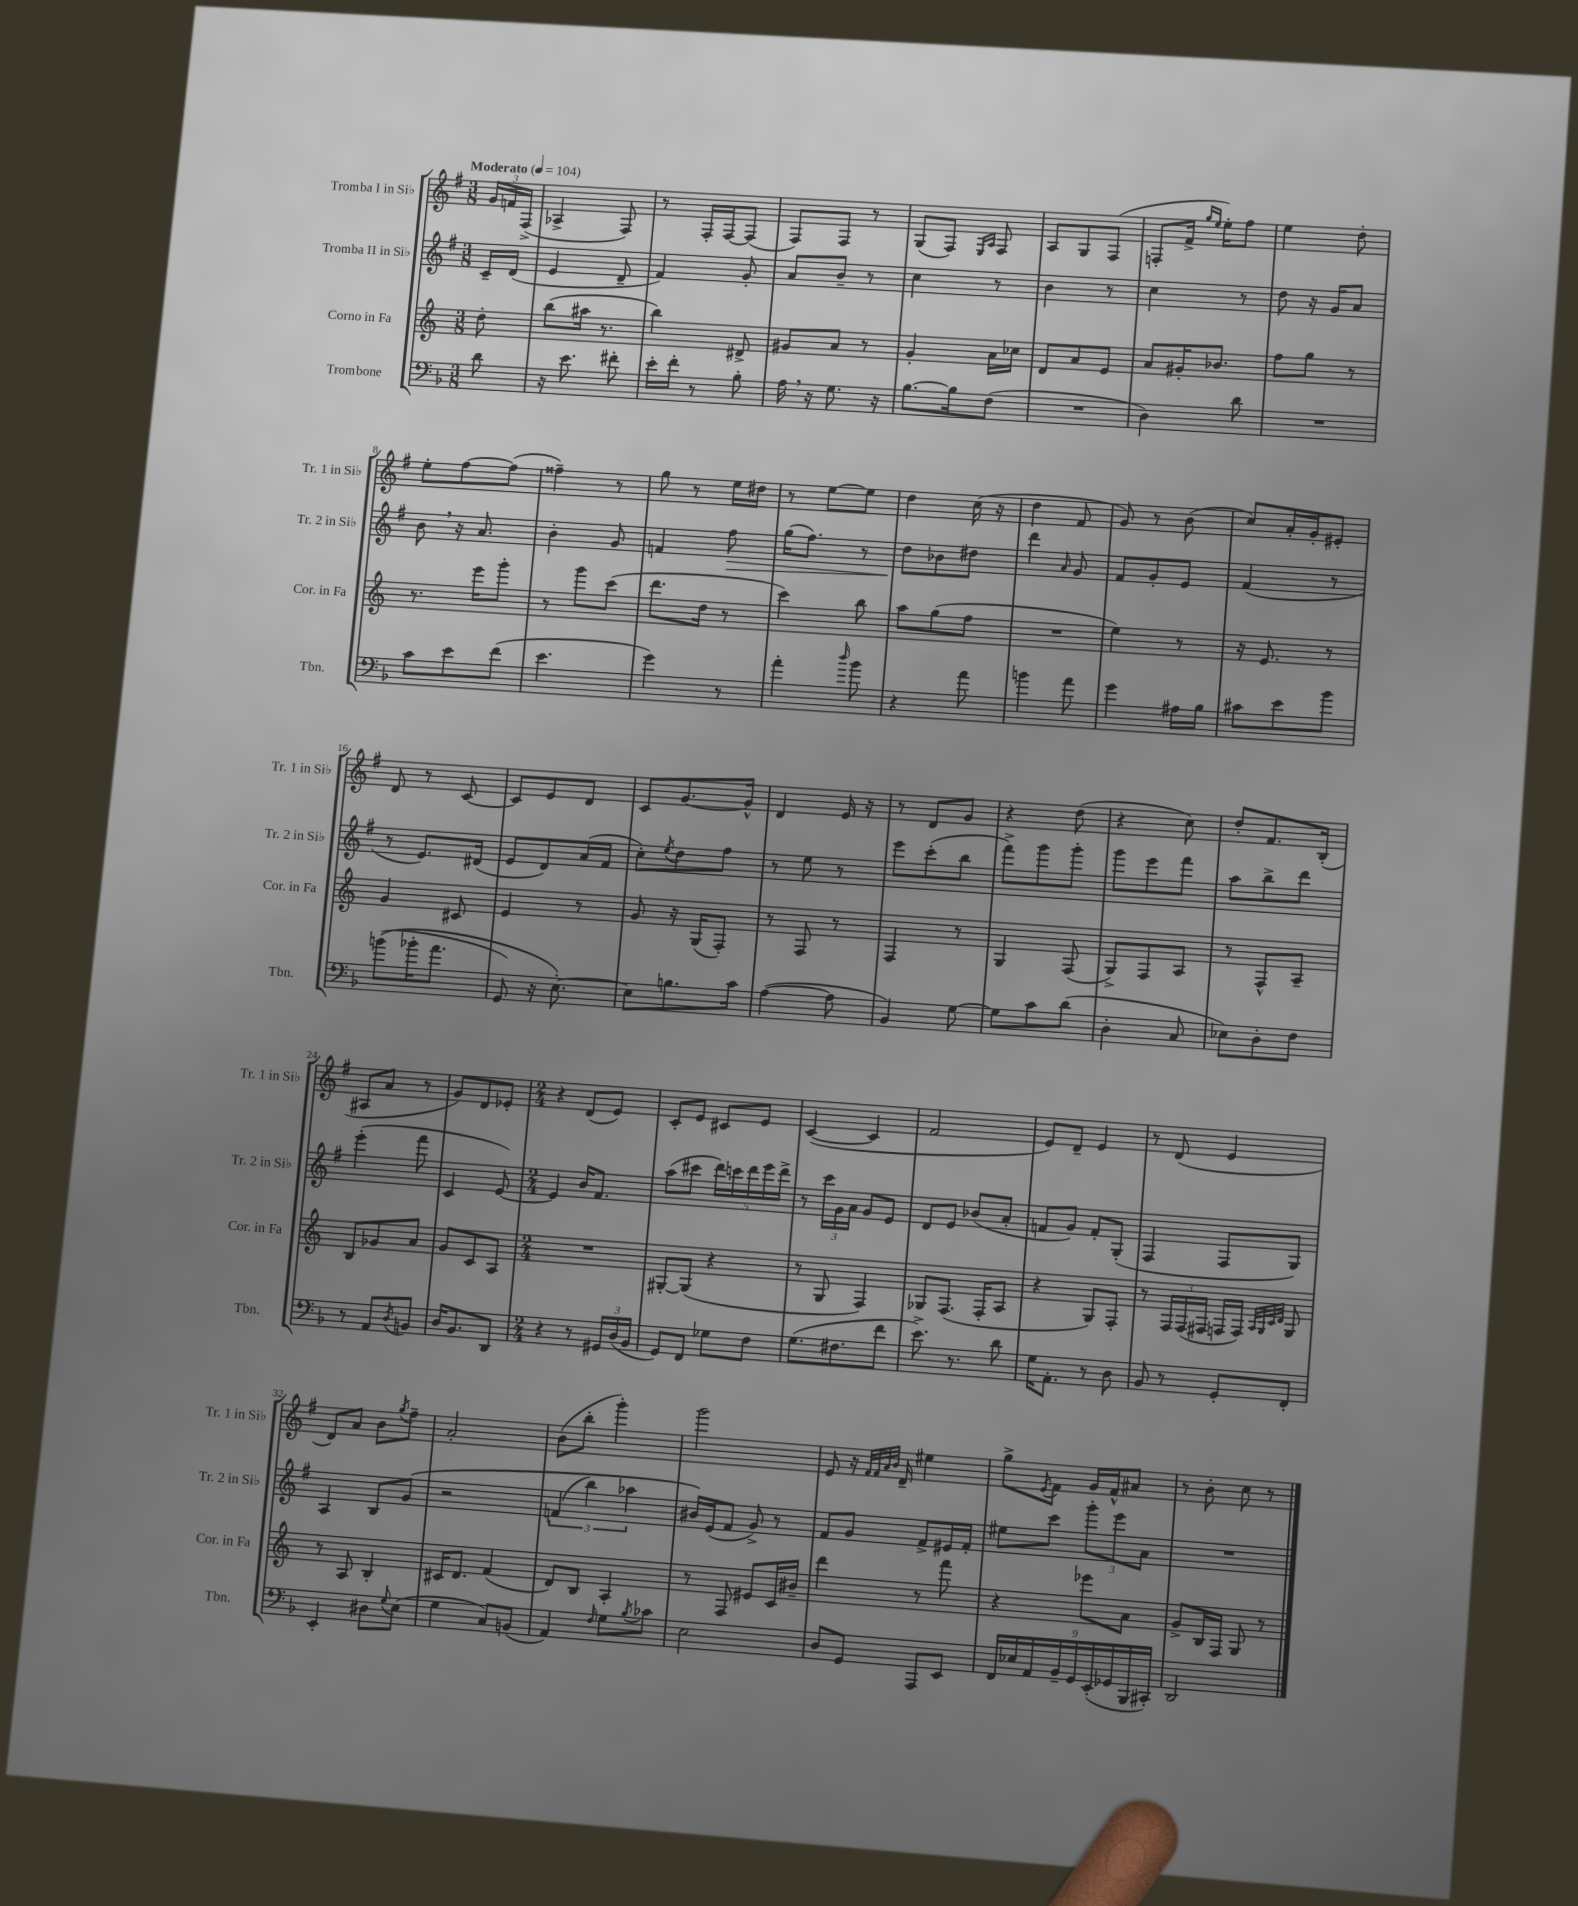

**kern	**kern	**kern	**dynam	**kern
*part4	*part3	*part2	*part2	*part1
*staff4	*staff3	*staff2	*staff2	*staff1
*I"Trombone	*I"Corno in Fa	*I"Tromba II in Si♭	*	*I"Tromba I in Si♭
*I'Tbn.	*I'Cor. in Fa	*I'Tr. 2 in Si♭	*	*I'Tr. 1 in Si♭
*clefF4	*clefG2	*clefG2	*	*clefG2
*k[b-]	*k[]	*k[f#]	*	*k[f#]
*M3/8	*M3/8	*M3/8	*	*M3/8
*MM104	*MM104	*MM104	*	*MM104
=	=	=	=	=
!	!	!	!	!LO:TX:a:B:t=Moderato
8d\	8dd'\	16c~/LL	.	24g/LL
.	.	.	.	24fn/
.	.	(16d/JJ	.	.
.	.	.	.	(24F#^/JJ
=1	=1	=1	=1	=1
16r	(8bb\L	4e/	.	4A-X^/
8.e\	.	.	.	.
.	16aa#X\Jk	.	.	.
.	8.r	.	.	.
8f#X'\	.	8d~/	.	8F#/)
=2	=2	=2	=2	=2
16e'\LL	4bb\)	4f#/)	.	8r
16f'\JJ	.	.	.	.
8r	.	.	.	16F#'/LL
.	.	.	.	[16F#/J
8B-'\	8d#X^/	8g'/	.	(8F#/J]
=3	=3	=3	=3	=3
16A,\	8g#X/L	8a/L	.	8F#/L)
16r	.	.	.	.
8.G\	8a/J	8b~/J	.	8F#/J
.	8r	8r	.	8r
16r	.	.	.	.
=4	=4	=4	=4	=4
[8.B-\L	4g'/	4cc\	.	(8G/L
.	.	.	.	8F#/J)
16B-\k]	.	.	.	.
.	.	.	.	16qqE/LL
.	.	.	.	16qqA/JJ
(8F\J	16a\LL	8r	.	8F#/
.	16cc-X\JJ	.	.	.
=5	=5	=5	=5	=5
4.r	8d/L	4b\	.	8A/L
.	8a/	.	.	8G/
.	8e/J	8r	.	(8F#/J
=6	=6	=6	=6	=6
4D\)	8a/L	4cc\	.	8Fn'/L
.	16g#X'/K	.	.	16f#^/Jk
.	.	.	.	16qqgg/LL
.	.	.	.	16qqee/JJ
.	8.b-X/J	.	.	16ee'\KL)
8d\	.	8r	.	8ff#\J
=7	=7	=7	=7	=7
4.r	8ff\L	8dd\	.	4ee\
.	8gg\J	16r	.	.
.	.	16g/KL	.	.
.	8r	8a/J	.	8dd'\
!!LO:LB:g=z
=8	=8	=8	=8	=8
8c\L	8.r	8b,\	.	8ee'\L
8e\	.	16r	.	[8ff#\
.	16eee\KL	8.a/	.	.
(8f\J	8ggg'\J	.	.	(8ff#\J]
=9	=9	=9	=9	=9
4.e\	8r	4b'\	.	4ff##X~\)
.	8ggg\L	.	.	.
.	(8ccc\J	8g/	.	8r
=10	=10	=10	=10	=10
4g\)	8.ddd\L	4fn/	.	8gg\
.	.	.	.	8r
.	16dd\Jk	.	.	.
!	!	!	!LO:HP:b	!
8r	8r	8ff#\	>	16ee\LL
.	.	.	.	16dd#X\JJ
=11	=11	=11	=11	=11
4a'\	4ccc\)	(16gg\KL	.	8r
.	.	8.ff#\J)	.	.
.	.	.	.	[8ee\L
16qqdd/	.	.	.	.
8b-\	8bb\	8r	.	8ee\J]
=12	=12	=12	=12	=12
4r	8aa\L	8dd\L	.	4dd\
.	(8gg\	8b-X\	]	.
8a\	8ff\J	8dd#X\J	.	(16cc\
.	.	.	.	16r
=13	=13	=13	=13	=13
4bn\	4.r	4ddd\	.	4dd\
.	.	16qqa/	.	.
8a\	.	8g/	.	8f#/
=14	=14	=14	=14	=14
4g\	4ee\)	8f#/L	.	8g/)
.	.	8g'/	.	8r
16A#X\LL	8r	8e/J	.	(8b\
16B-\JJ	.	.	.	.
=15	=15	=15	=15	=15
8c#X\L	16r	(4f#/	.	8cc/L)
.	8.e/	.	.	.
8e\	.	.	.	16a'/L
.	.	.	.	16g'/J
8b-\J	8r	8r	.	8e#X'/J
!!LO:LB:g=z
=16	=16	=16	=16	=16
((8bn\L	4g/	8r	.	8d/
16b-X'\K	.	8.e/L)	.	8r
8.a\J	.	.	.	.
.	8c#X/	.	.	[8c/
.	.	(16d#X/Jk	.	.
=17	=17	=17	=17	=17
8GG/)	4e/	8e/L	.	8c/L]
16r	.	8d/)	.	8e/
[8.E'\)	.	.	.	.
.	8r	(16a/L	.	8d/J
.	.	16f#/JJ	.	.
=18	=18	=18	=18	=18
8E\L]	8g/	8cc'\L)	.	8c/L
.	.	8qee/	.	.
8.Bn\	16r	8dd\	.	[8.g/
.	(16G/KL	.	.	.
.	8F'/J)	8ff#\J	.	.
16c\Jk	.	.	.	16g^^/Jk]
=19	=19	=19	=19	=19
([4A\	8r	8r	.	4d/
.	8F/	8ee\	.	.
8A\]	8r	8r	.	16e/
.	.	.	.	16r
=20	=20	=20	=20	=20
4BB-/)	4F/	8eee\L	.	8r
.	.	(8ccc'\	.	8d/L
[8G\	8r	8bb\J	.	8g/J
=21	=21	=21	=21	=21
8G\L]	4G/	8fff#^\L)	.	4r
8c\	.	8ggg\	.	.
(8d\J	(8F/	8ggg'\J	.	(8dd\
=22	=22	=22	=22	=22
4D'\	8G^/L)	8ggg\L	.	4r
.	8F/	8eee\	.	.
8C/	8A/J	8fff#\J	.	8cc\)
=23	=23	=23	=23	=23
8E-X\L)	8r	8aa\L	.	8dd'/L
8D'\	8F^^/L	8bb^\	.	8.f#/
8F\J	8A~/J	8ddd\J	.	.
.	.	.	.	(16B'/Jk
!!LO:LB:g=z
=24	=24	=24	=24	=24
8r	8B/L	(4eee'\	.	8A#X/L
8AA/L	8g-X/	.	.	8a/J
8qD/	.	.	.	.
8BBn/J	8a/J	8fff#\	.	8r
=25	=25	=25	=25	=25
16D/KL	8g/L	4c/	.	8g/L)
8.BB-/	.	.	.	.
.	8c/	.	.	8d/
8DD/J	8A/J	[8e/)	.	8e-X'/J
=26	=26	=26	=26	=26
*M2/4	*M2/4	*M2/4	*	*M2/4
4r	2r	4e/]	.	4r
8r	.	16b/KL	.	(8d/L
.	.	8.f#/J	.	.
24GG#X/LL	.	.	.	8e/J)
(24D/	.	.	.	.
24BB-/JJ	.	.	.	.
=27	=27	=27	=27	=27
8GG/L)	[8G#X'/L	(8aa\L	.	8c'/L
8FF/J	(8G#/J]	8ccc#X\J	.	8e/J
8G-X\L	4r	20ddd\LL)	.	8c#X/L
.	.	20cccn\	.	.
.	.	20ddd\	.	.
8F\J	.	.	.	8e/J
.	.	20eee\	.	.
.	.	20ddd^\JJ	.	.
=28	=28	=28	=28	=28
(8.G\L	8r	8r	.	([4c/
.	8G/	24ccc\LL	.	.
.	.	24g\	.	.
8.F#X\	.	.	.	.
.	.	24a\JJ	.	.
.	4F/)	8g/L	.	4c/]
8f\J	.	8e/J	.	.
=29	=29	=29	=29	=29
8.e^\)	8G-X/L	8d/L	.	2f#/
.	(8.F/J	8e/J	.	.
8.r	.	.	.	.
.	.	(8b-X/L	.	.
.	16F'/KL	.	.	.
8d\	8A/J	8a'/J	.	.
=30	=30	=30	=30	=30
16G\KL	4r	8fn/L	.	8e/L)
8.AA'\J	.	.	.	.
.	.	8g/J)	.	8d~/J
8r	8G/L)	8f'/L	.	4e/
8D\	8F'/J	(8G'/J	.	.
=31	=31	=31	=31	=31
8BB-/	8r	4F#/	.	8r
8r	24F/LL	.	.	(8d/
.	(24F/	.	.	.
.	24F#X/JJ	.	.	.
8GG'/L	16Fn/LL	8F#/L	.	4e/
.	16F/JJ)	.	.	.
.	32qqA/LLL	.	.	.
.	32qqG/	.	.	.
.	32qqc/	.	.	.
.	32qqd/JJJ	.	.	.
8FF'/J	8G/	8G/J)	.	.
!!LO:LB:g=z
=32	=32	=32	=32	=32
4EE'/	8r	4A/	.	8d/L)
.	8A/	.	.	8a/J
8D#X\L	4B'/	8B/L	.	8b\L
8qqG/	.	.	.	8qgg/
(8E\J	.	(8g/J	.	8ff#~\J
=33	=33	=33	=33	=33
4G\	16c#X/KL	2r	.	2a'/
.	8.d/J	.	.	.
8C/L)	(4f/	.	.	.
(8BBn/J	.	.	.	.
=34	=34	=34	=34	=34
4AA/)	8d/L)	(6fn/	.	(8b\L
.	8B/J	.	.	8bb'\J
.	.	6bb\)	.	.
16qqF/	.	.	.	.
8G\L	4A'/	.	.	4ggg'\)
.	.	6aa-X\	.	.
8qB-/	.	.	.	.
8c-X\J	.	.	.	.
=35	=35	=35	=35	=35
2E\	8r	16b#X/LL)	.	2ggg\
.	.	(16e/J	.	.
.	8F/	8f#/J	.	.
.	8e#X/L	8g^/)	.	.
.	16c/L	8r	.	.
.	16b#X~/JJ	.	.	.
=36	=36	=36	=36	=36
8D/L	4ddd\	8f#/L	.	8e/
8GG/J	.	8g/J	.	16r
.	.	.	.	32qqf#/LLL
.	.	.	.	32qqf#/
.	.	.	.	32qqa/
.	.	.	.	32qqb/JJJ
.	.	.	.	16d~/
8AAA/L	8r	8f#^/L	.	4ee#X\
8EE/J	8fff\	16e#X/L	.	.
.	.	16f#'/JJ	.	.
=37	=37	=37	=37	=37
18FF/LL	4r	8ee#X\L	.	8gg^\L
18E-X/	.	.	.	.
18AA/	.	.	.	.
.	.	.	.	8qe/
.	.	8ccc\J	.	8f#\J
18BB-~/	.	.	.	.
18GG/	.	.	.	.
.	8eee-X\L	12ggg'\L	.	16g/LL
(18EE'/	.	.	.	.
.	.	.	.	16f#^^/J
18GG-X/	.	12eee\	.	.
.	8a\J	.	.	8a#X/J
18BBB-/	.	.	.	.
.	.	12a\J	.	.
18CC#X'/JJ)	.	.	.	.
=38	=38	=38	=38	=38
2DD/	8g^/L	2r	.	8r
.	16B/L	.	.	8b'\
.	16F/JJ	.	.	.
.	8G/	.	.	8cc\
.	8r	.	.	8r
==	==	==	==	==
*-	*-	*-	*-	*-
